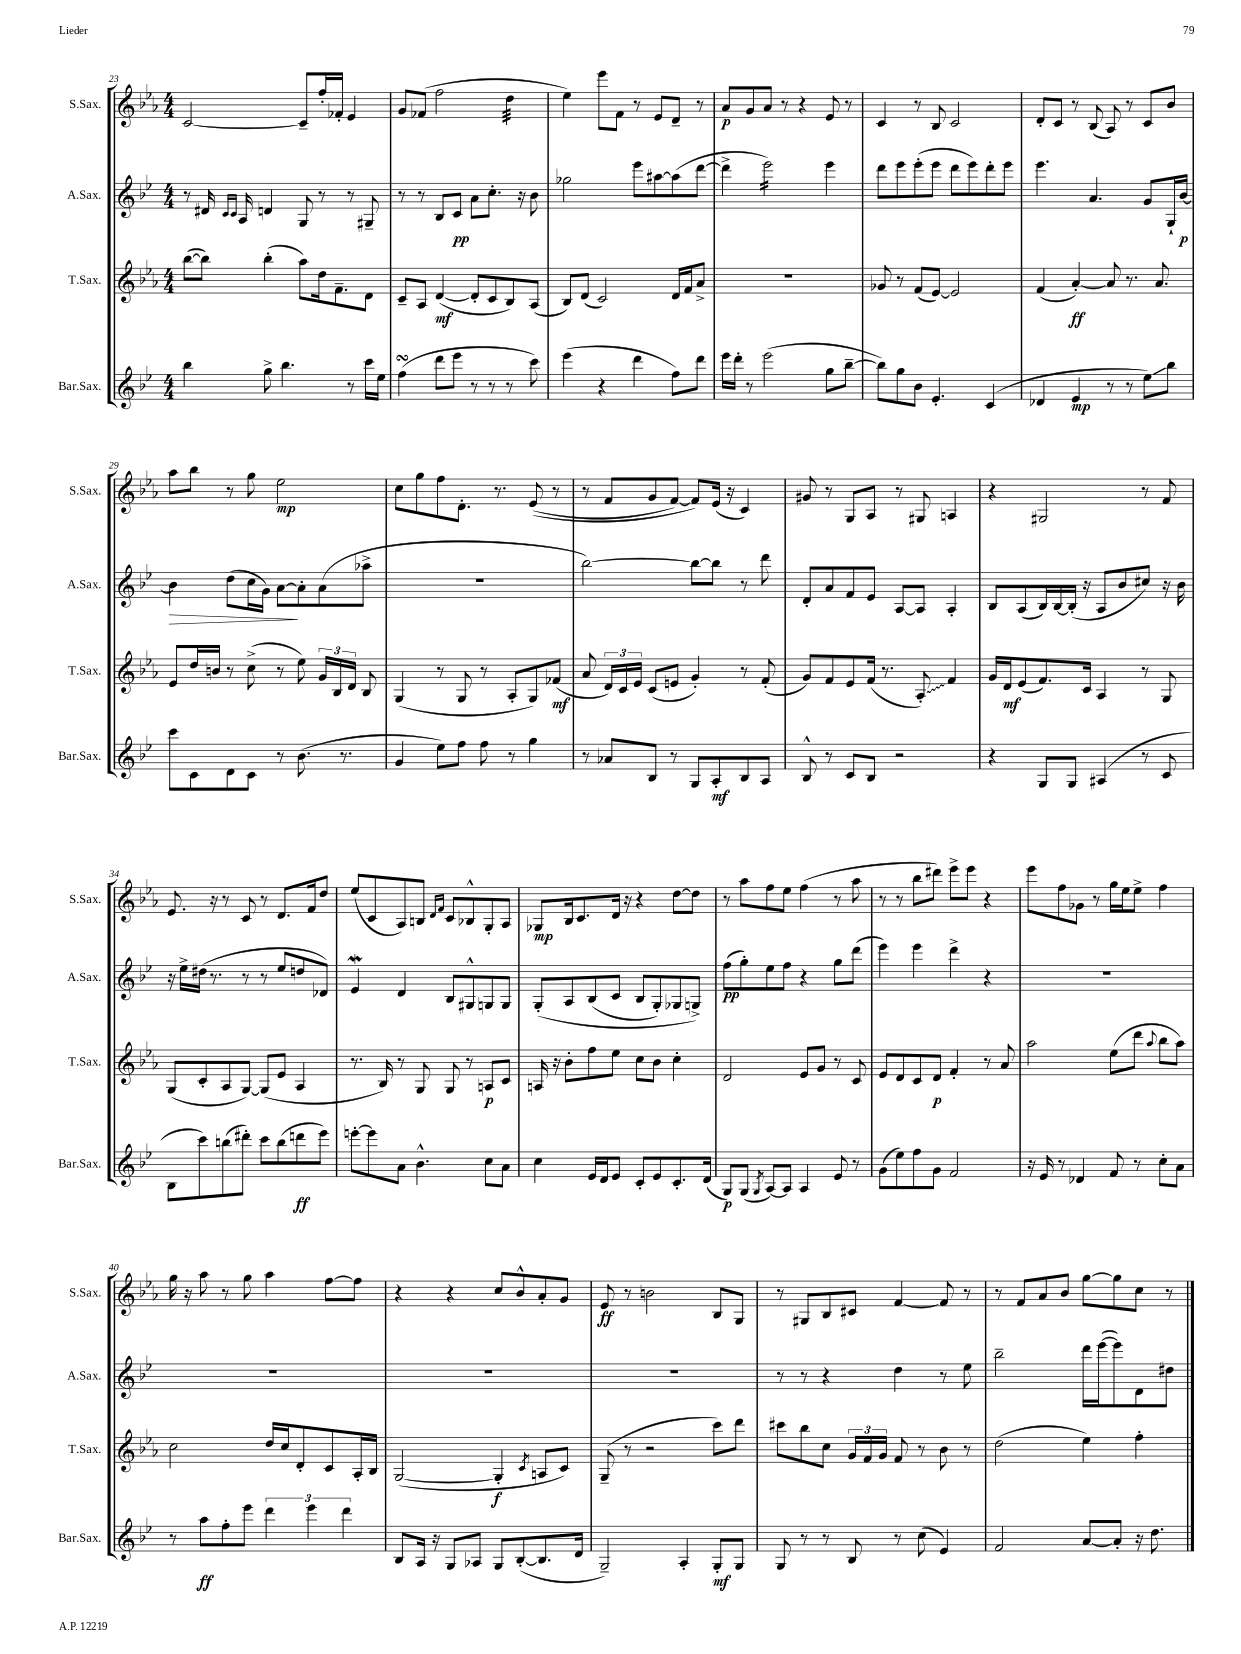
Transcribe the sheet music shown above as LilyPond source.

<<
\new StaffGroup <<
\new Staff = "s0" \with { instrumentName = "S.Sax." shortInstrumentName = "S.Sax." } {
    \clef treble \key ees \major \numericTimeSignature \time 4/4
    \autoBeamOff c'2~ c'8[-- f''16-. fes'16]-. ees'4 |
    g'8[ fes'8]( f''2 d''4:32 |
    ees''4) ees'''8[ f'8] r8 ees'8[ d'8]-- r8 |
    aes'8[\p g'8 aes'8] r8 r4 ees'8 r8 |
    c'4 r8 bes8 c'2 |
    d'8[-. c'8] r8 bes8( aes8) r8 c'8[ bes'8] |
    aes''8[ bes''8] r8 g''8 ees''2\mp |
    c''8[ g''8 f''8 d'8.]-. r8. ees'8(\( r8 |
    r8 f'8[ g'8 f'8]~) f'8[\) ees'16]( r16 c'4) |
    gis'8 r8 g8[ aes8] r8 gis8 a4 |
    r4 gis2 r8 f'8 |
    ees'8. r16 r8 c'8 r8 d'8.[ f'16 d''8] |
    ees''8[( c'8 aes8) b8] \grace { d'16[ f'16] } c'8[ bes8-^ g8-. aes8] |
    ges8[\mp bes16 c'8. d'16] r16 r4 d''8[~ d''8] |
    r8 aes''8[ f''8 ees''8] f''4( r8 aes''8 |
    r8 r8 bes''8[ dis'''8]) ees'''8[-> ees'''8] r4 |
    ees'''8[ f''8 ges'8] r8 g''16[ ees''16 ees''8]-> f''4 |
    g''16 r16 aes''8 r8 g''8 aes''4 f''8[~ f''8] |
    r4 r4 c''8[ bes'8-^ aes'8-. g'8] |
    ees'8\ff r8 b'2 bes8[ g8] |
    r8 gis8[ bes8 cis'8] f'4~ f'8 r8 |
    r8 f'8[ aes'8 bes'8] g''8[~ g''8 c''8] r8 \bar "|." |
}
\new Staff = "s1" \with { instrumentName = "A.Sax." shortInstrumentName = "A.Sax." } {
    \clef treble \key bes \major \numericTimeSignature \time 4/4
    \autoBeamOff r8 dis'16 \grace { c'16[ c'16] } a16 d'4 g8 r8 r8 gis8-- |
    r8 r8 bes8[ c'8]\pp a'8[ c''8.]-. r16 bes'8 |
    ges''2 ees'''8[ ais''8~ ais''8( d'''8]~ |
    d'''4-> ees'''2:16) ees'''4 |
    d'''8[ ees'''8 ees'''8-.( ees'''8] d'''8[ ees'''8) d'''8-. ees'''8] |
    ees'''4. a'4. g'8[ g16-! bes'16]~\p |
    bes'4\> d''8[( c''16 g'16]) a'8[~\! a'8-. a'8( aes''8]-> |
    R1 |
    bes''2~) bes''8[~ bes''8] r8 d'''8 |
    d'8[-. a'8 f'8 ees'8] a8[~ a8] a4-. |
    bes8[ a8( bes16) bes16~ bes16]-.( r16 a8[ bes'8 cis''8]) r16 bes'16 |
    r16 ees''16[-> dis''16]( r8. r8 r8 ees''8[ d''8 des'8]) |
    ees'4\mordent d'4 bes8[ gis8-^ g8 g8] |
    g8[-.\( a8 bes8( c'8] bes8[ g8-.) ges8 g8]->\) |
    f''8[\pp( g''8-.) ees''8 f''8] r4 g''8[ d'''8]( |
    ees'''4) ees'''4 d'''4-> r4 |
    R1 |
    R1 |
    R1 |
    R1 |
    r8 r8 r4 d''4 r8 ees''8 |
    bes''2-- d'''16[ ees'''16~( ees'''8) d'8 dis''8] \bar "|." |
}
\new Staff = "s2" \with { instrumentName = "T.Sax." shortInstrumentName = "T.Sax." } {
    \clef treble \key ees \major \numericTimeSignature \time 4/4
    \autoBeamOff bes''8[~( bes''8]) bes''4-.( aes''8[) d''16 f'8.-- d'8] |
    c'8[-- aes8] d'4~\mf( d'8[-. c'8 bes8) aes8]( |
    bes8[) d'8]( c'2) d'16[ f'16 aes'8]-> |
    R1 |
    ges'8 r8 f'8[( ees'8]~) ees'2 |
    f'4( aes'4~-.\ff) aes'8 r8. aes'8. |
    ees'8[ d''16 b'16] r8 c''8->( r8 ees''8) \tuplet 3/2 { g'16[ bes16 d'16] } bes8 |
    g4( r8 g8 r8 aes8[-. g8) fes'8]\mf( |
    aes'8 \tuplet 3/2 { d'16[) c'16 ees'16] } c'8[( e'8] g'4-.) r8 f'8-.( |
    g'8[) f'8 ees'8 f'16]( r8. \once \override Glissando.style = #'zigzag aes8-.\glissando) f'4 |
    g'16[ d'16\mf ees'8( f'8.) c'16] aes4 r8 g8 |
    g8[( c'8-. aes8 g8]~) g8[( ees'8] aes4 |
    r8. bes16) r8 g8 g8 r8 a8[\p c'8] |
    a16 r16 bes'8[-. f''8 ees''8] c''8[ bes'8] c''4-. |
    d'2 ees'8[ g'8] r8 c'8 |
    ees'8[ d'8 c'8 d'8]\p f'4-. r8 aes'8 |
    aes''2 ees''8[( d'''8] \appoggiatura { aes''8 } bes''8[ aes''8]) |
    c''2 d''16[ c''16 d'8-. c'8 aes16-. bes16] |
    g2~( g4-.\f \acciaccatura { c'8 } a8[ c'8]) |
    g8--( r8 r2 c'''8[) d'''8] |
    cis'''8[ bes''8 c''8] \tuplet 3/2 { g'16[ f'16 g'16] } f'8 r8 bes'8 r8 |
    d''2( ees''4) f''4-. \bar "|." |
}
\new Staff = "s3" \with { instrumentName = "Bar.Sax." shortInstrumentName = "Bar.Sax." } {
    \clef treble \key bes \major \numericTimeSignature \time 4/4
    \autoBeamOff bes''4 g''8-> bes''4. r8 c'''16[ ees''16] |
    f''4\turn( d'''8[ ees'''8] r8 r8 r8 c'''8) |
    ees'''4( r4 d'''4 f''8[) d'''8] |
    ees'''16[ d'''16]-. r8 ees'''2( g''8[ bes''8]~-- |
    bes''8[) g''8 bes'8] ees'4.-. c'4( |
    des'4 ees'4\mp r8 r8 ees''8[\glissando) bes''8] |
    c'''8[ c'8 d'8 c'8] r8 bes'8.( r8. |
    g'4 ees''8[) f''8] f''8 r8 g''4 |
    r8 aes'8[ bes8] r8 g8[ a8-.\mf bes8 a8] |
    bes8-^ r8 c'8[ bes8] r2 |
    r4 g8[ g8] ais4( r8 c'8 |
    bes8[ c'''8) b''8( dis'''8]-.) c'''8[ b''8( d'''8\ff ees'''8]) |
    e'''8[~-. e'''8 a'8] bes'4.-^ c''8[ a'8] |
    c''4 ees'16[ d'16 ees'8] c'8[-. ees'8 c'8.-. d'16]( |
    g8[\p) g8]( \acciaccatura { g8 } a8[~) a8] a4 ees'8 r8 |
    g'8[( ees''8) f''8 g'8] f'2 |
    r16 ees'16 r8 des'4 f'8 r8 c''8[-. a'8] |
    r8 a''8[\ff f''8-. ees'''8] \tuplet 3/2 { d'''4 ees'''4 d'''4 } |
    bes8[ a16] r16 g8[ aes8] g8[ bes8~-.( bes8. d'16] |
    g2--) a4-. g8[-.\mf g8] |
    g8 r8 r8 bes8 r8 c''8( ees'4) |
    f'2 a'8[~ a'8]-. r16 d''8. \bar "|." |
}
>>
>>
\layout { \context { \Score currentBarNumber = #23 } }
